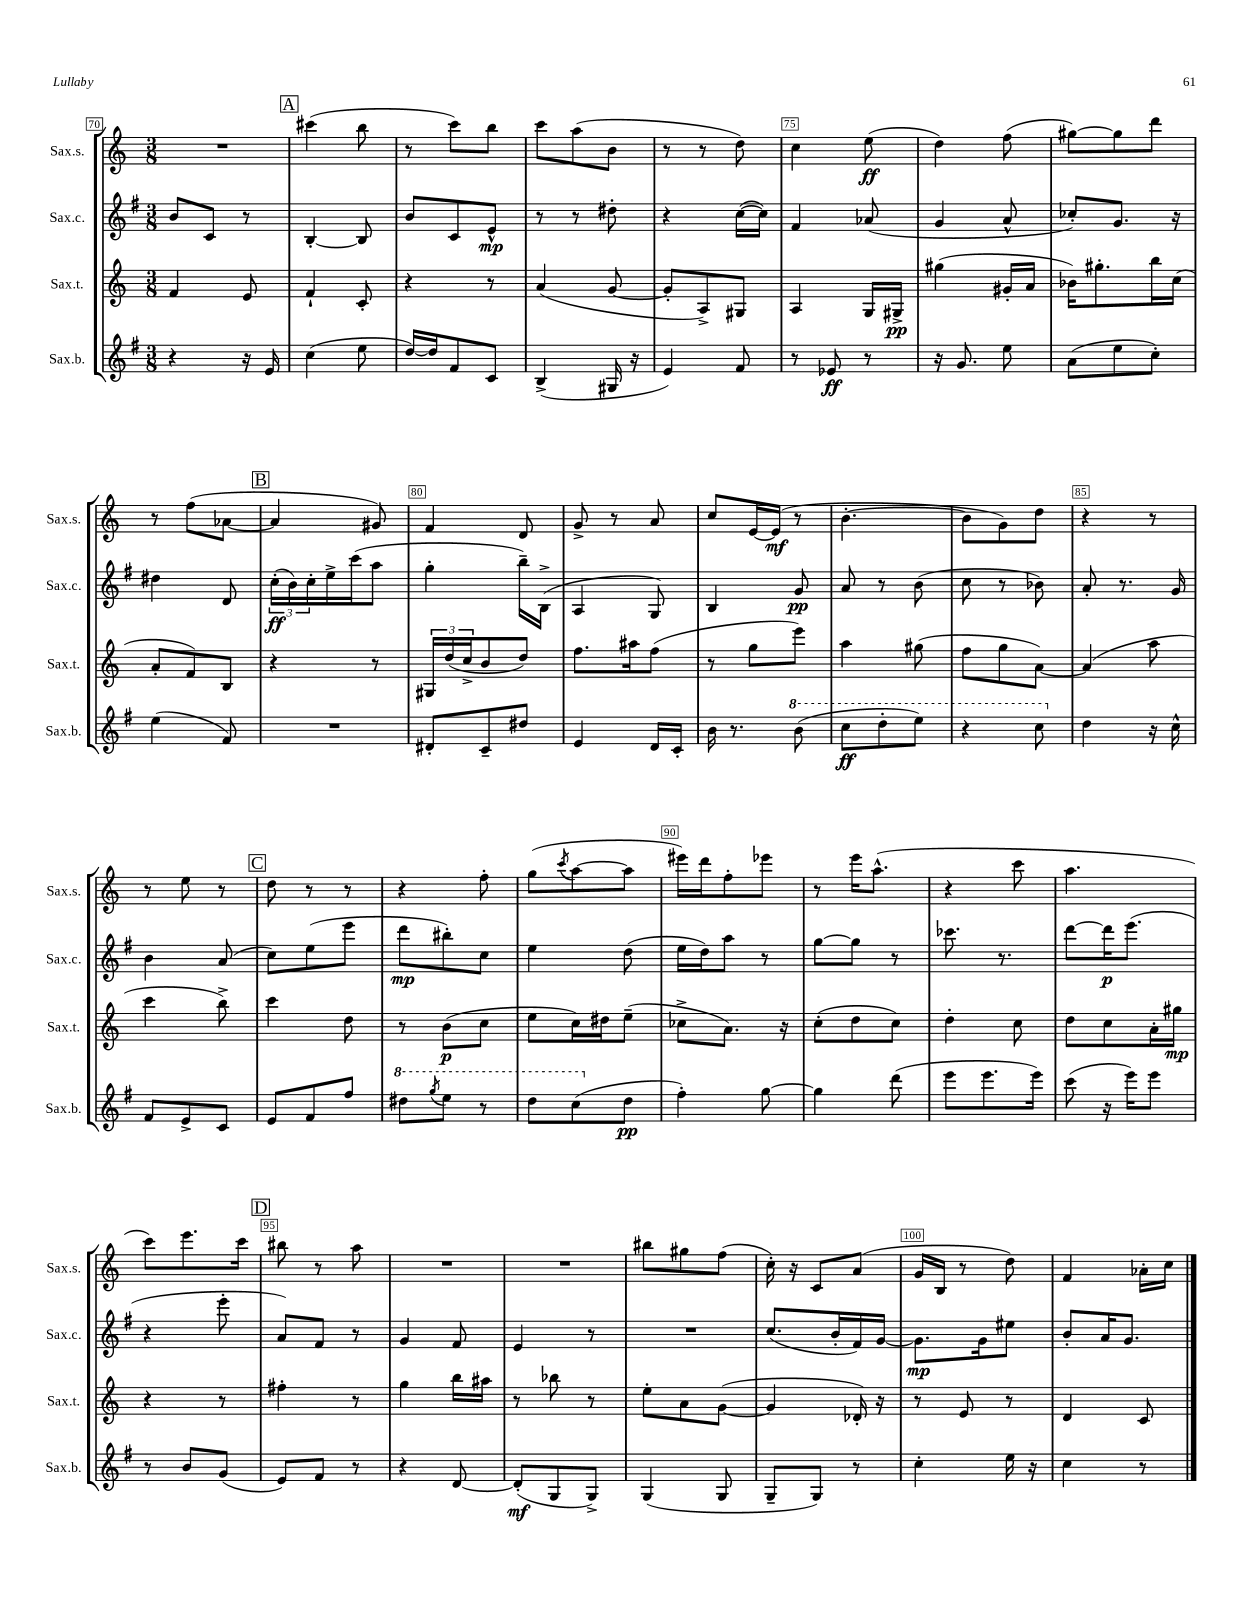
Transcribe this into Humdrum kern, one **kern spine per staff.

**kern	**dynam	**kern	**dynam	**kern	**dynam	**kern	**dynam
*part4	*part4	*part3	*part3	*part2	*part2	*part1	*part1
*staff4	*staff4	*staff3	*staff3	*staff2	*staff2	*staff1	*staff1
*I"Sax.b.	*	*I"Sax.t.	*	*I"Sax.c.	*	*I"Sax.s.	*
*I'Sax.b.	*	*I'Sax.t.	*	*I'Sax.c.	*	*I'Sax.s.	*
*clefG2	*	*clefG2	*	*clefG2	*	*clefG2	*
*k[f#]	*	*k[]	*	*k[f#]	*	*k[]	*
*M3/8	*	*M3/8	*	*M3/8	*	*M3/8	*
=70	=70	=70	=70	=70	=70	=70	=70
4r	.	4f/	.	8b/L	.	4.r	.
.	.	.	.	8c/J	.	.	.
16r	.	8e/	.	8r	.	.	.
16e/	.	.	.	.	.	.	.
!!LO:REH:place=s1:t=A
=71	=71	=71	=71	=71	=71	=71	=71
(4cc\	.	4f`/	.	[4B'/	.	(4ccc#X\	.
8ee\	.	8c'/	.	8B/]	.	8bb\	.
=72	=72	=72	=72	=72	=72	=72	=72
[16dd/LL)	.	4r	.	8b/L	.	8r	.
16dd/J]	.	.	.	.	.	.	.
8f#/	.	.	.	8c/	.	8ccc\L)	.
8c/J	.	8r	.	8e^^/J	mp	8bb\J	.
=73	=73	=73	=73	=73	=73	=73	=73
(4B^/	.	(4a/	.	8r	.	8ccc\L	.
.	.	.	.	8r	.	(8aa\	.
16G#X/	.	[8g/	.	8dd#X'\	.	8b\J	.
16r	.	.	.	.	.	.	.
=74	=74	=74	=74	=74	=74	=74	=74
4e/)	.	8g'/L]	.	4r	.	8r	.
.	.	8A^/)	.	.	.	8r	.
8f#/	.	8G#X/J	.	([16cc\LL	.	8dd\)	.
.	.	.	.	16cc\JJ])	.	.	.
=75	=75	=75	=75	=75	=75	=75	=75
8r	.	4A/	.	4f#/	.	4cc\	.
8e-X/	ff	.	.	.	.	.	.
8r	.	16G/LL	.	(8a-X/	.	(8ee\	ff
.	.	16G#X^/JJ	pp	.	.	.	.
=76	=76	=76	=76	=76	=76	=76	=76
16r	.	(4gg#X\	.	4g/	.	4dd\)	.
8.g/	.	.	.	.	.	.	.
8ee\	.	16g#X'/LL	.	8a^^/	.	(8ff\	.
.	.	16a/JJ	.	.	.	.	.
=77	=77	=77	=77	=77	=77	=77	=77
(8a\L	.	16b-X\KL)	.	8cc-X'/L)	.	[8gg#X\L)	.
.	.	8.gg#X'\	.	.	.	.	.
8ee\	.	.	.	8.g/J	.	8gg#\]	.
8cc'\J)	.	16bb\L	.	.	.	8ddd\J	.
.	.	(16cc\JJ	.	16r	.	.	.
!!LO:LB:g=z
=78	=78	=78	=78	=78	=78	=78	=78
(4ee\	.	8a'/L	.	4dd#X\	.	8r	.
.	.	8f/)	.	.	.	(8ff\L	.
8f#/)	.	8B/J	.	8d/	.	[8a-X\J	.
!!LO:REH:place=s1:t=B
=79	=79	=79	=79	=79	=79	=79	=79
4.r	.	4r	.	(24cc'\LL	ff	4a-/]	.
.	.	.	.	24b\)	.	.	.
.	.	.	.	24cc'\	.	.	.
.	.	.	.	16ee^\	.	.	.
.	.	.	.	(16ccc\J	.	.	.
.	.	8r	.	8aa\J	.	8g#X/)	.
=80	=80	=80	=80	=80	=80	=80	=80
8d#X'/L	.	24G#X/LL	.	4gg'\	.	4f/	.
.	.	(24dd/	.	.	.	.	.
.	.	24cc^/J	.	.	.	.	.
8c~/	.	8b/	.	.	.	.	.
8dd#X/J	.	8dd/J)	.	16bb~\LL)	.	8d/	.
.	.	.	.	(16B^\JJ	.	.	.
=81	=81	=81	=81	=81	=81	=81	=81
4e/	.	8.ff\L	.	4A/	.	8g^/	.
.	.	.	.	.	.	8r	.
.	.	16aa#X\k	.	.	.	.	.
16d/LL	.	(8ff\J	.	8G/)	.	8a/	.
16c'/JJ	.	.	.	.	.	.	.
=82	=82	=82	=82	=82	=82	=82	=82
16b\	.	8r	.	4B/	.	8cc/L	.
8.r	.	.	.	.	.	.	.
.	.	8gg\L	.	.	.	[16e/L	.
.	.	.	.	.	.	(16e/JJ]	mf
*8va	*	*	*	*	*	*	*
(8bb\	.	8eee\J)	.	8g/	pp	8r	.
=83	=83	=83	=83	=83	=83	=83	=83
8ccc\L	ff	4aa\	.	8a/	.	[4.b'\	.
8ddd'\	.	.	.	8r	.	.	.
8eee\J)	.	(8gg#X\	.	(8b\	.	.	.
=84	=84	=84	=84	=84	=84	=84	=84
4r	.	8ff\L	.	8cc\	.	8b\L]	.
.	.	8gg\	.	8r	.	8g\)	.
8ccc\	.	[8a\J)	.	8b-X\)	.	8dd\J	.
=85	=85	=85	=85	=85	=85	=85	=85
*X8va	*	*	*	*	*	*	*
4dd\	.	(4a/]	.	8a'/	.	4r	.
.	.	.	.	8.r	.	.	.
16r	.	8aa\	.	.	.	8r	.
16cc^^\	.	.	.	16g/	.	.	.
!!LO:LB:g=z
=86	=86	=86	=86	=86	=86	=86	=86
8f#/L	.	4ccc\	.	4b\	.	8r	.
8e^/	.	.	.	.	.	8ee\	.
8c/J	.	8bb^\)	.	(8a/	.	8r	.
!!LO:REH:place=s1:t=C
=87	=87	=87	=87	=87	=87	=87	=87
8e/L	.	4ccc\	.	8cc\L)	.	8dd\	.
8f#/	.	.	.	(8ee\	.	8r	.
8ff#/J	.	8dd\	.	8eee\J	.	8r	.
=88	=88	=88	=88	=88	=88	=88	=88
*8va	*	*	*	*	*	*	*
8ddd#X\L	.	8r	.	8ddd\L	mp	4r	.
8qggg/	.	.	.	.	.	.	.
8eee\J	.	(8b\L	p	8bb#X'\)	.	.	.
8r	.	8cc\J	.	8cc\J	.	8ff'\	.
=89	=89	=89	=89	=89	=89	=89	=89
8ddd\L	.	8ee\L	.	4ee\	.	(8gg\L	.
.	.	.	.	.	.	8qccc/	.
(8ccc\	.	16cc\L)	.	.	.	[8aa\	.
.	.	16dd#X\J	.	.	.	.	.
*X8va	*	*	*	*	*	*	*
8dd\J	pp	(8ee~\J	.	(8dd\	.	8aa\J]	.
=90	=90	=90	=90	=90	=90	=90	=90
4ff#'\)	.	8cc-X^\L	.	16ee\LL	.	16eee#X\LL)	.
.	.	.	.	16dd\J)	.	16ddd\J	.
.	.	8.a\J)	.	8aa\J	.	8ff'\	.
[8gg\	.	.	.	8r	.	8eee-X\J	.
.	.	16r	.	.	.	.	.
=91	=91	=91	=91	=91	=91	=91	=91
4gg\]	.	(8cc'\L	.	[8gg\L	.	8r	.
.	.	8dd\	.	8gg\J]	.	16eee\KL	.
.	.	.	.	.	.	(8.aa^^\J	.
(8ddd\	.	8cc\J)	.	8r	.	.	.
=92	=92	=92	=92	=92	=92	=92	=92
8eee\L	.	4dd'\	.	8.ccc-X\	.	4r	.
8.eee\	.	.	.	.	.	.	.
.	.	.	.	8.r	.	.	.
.	.	8cc\	.	.	.	8ccc\	.
16eee\Jk)	.	.	.	.	.	.	.
=93	=93	=93	=93	=93	=93	=93	=93
(8ccc\	.	8dd\L	.	[8ddd\L	.	4.aa\	.
16r	.	8cc\	.	16ddd\K]	p	.	.
16eee\KL)	.	.	.	(8.eee\J	.	.	.
8eee\J	.	16a'\L	.	.	.	.	.
.	.	16gg#X\JJ	mp	.	.	.	.
!!LO:LB:g=z
=94	=94	=94	=94	=94	=94	=94	=94
8r	.	4r	.	4r	.	8ccc\L)	.
8b/L	.	.	.	.	.	8.eee\	.
(8g/J	.	8r	.	8eee'\	.	.	.
.	.	.	.	.	.	16ccc\Jk	.
!!LO:REH:place=s1:t=D
=95	=95	=95	=95	=95	=95	=95	=95
8e/L)	.	4ff#X'\	.	8a/L)	.	8bb#X\	.
8f#/J	.	.	.	8f#/J	.	8r	.
8r	.	8r	.	8r	.	8aa\	.
=96	=96	=96	=96	=96	=96	=96	=96
4r	.	4gg\	.	4g/	.	4.r	.
[8d/	.	16bb\LL	.	8f#/	.	.	.
.	.	16aa#X\JJ	.	.	.	.	.
=97	=97	=97	=97	=97	=97	=97	=97
(8d'/L]	mf	8r	.	4e/	.	4.r	.
8G/	.	8bb-X\	.	.	.	.	.
8G^/J)	.	8r	.	8r	.	.	.
=98	=98	=98	=98	=98	=98	=98	=98
(4G/	.	8ee'\L	.	4.r	.	8bb#X\L	.
.	.	8a\	.	.	.	8gg#X\	.
8G/	.	([8g\J	.	.	.	(8ff\J	.
=99	=99	=99	=99	=99	=99	=99	=99
8G~/L	.	4g/]	.	(8.cc/L	.	16cc'\)	.
.	.	.	.	.	.	16r	.
8G/J)	.	.	.	.	.	8c/L	.
.	.	.	.	16b'/L	.	.	.
8r	.	16d-X'/)	.	16f#/)	.	(8a/J	.
.	.	16r	.	[16g/JJ	.	.	.
=100	=100	=100	=100	=100	=100	=100	=100
4cc'\	.	8r	.	8.g\L]	mp	16g/LL	.
.	.	.	.	.	.	16B/JJ	.
.	.	8e/	.	.	.	8r	.
.	.	.	.	16g\k	.	.	.
16ee\	.	8r	.	8ee#X\J	.	8dd\)	.
16r	.	.	.	.	.	.	.
=101	=101	=101	=101	=101	=101	=101	=101
4cc\	.	4d/	.	8b'/L	.	4f/	.
.	.	.	.	16a/K	.	.	.
.	.	.	.	8.g/J	.	.	.
8r	.	8c/	.	.	.	16a-X'\LL	.
.	.	.	.	.	.	16cc\JJ	.
==	==	==	==	==	==	==	==
*-	*-	*-	*-	*-	*-	*-	*-
